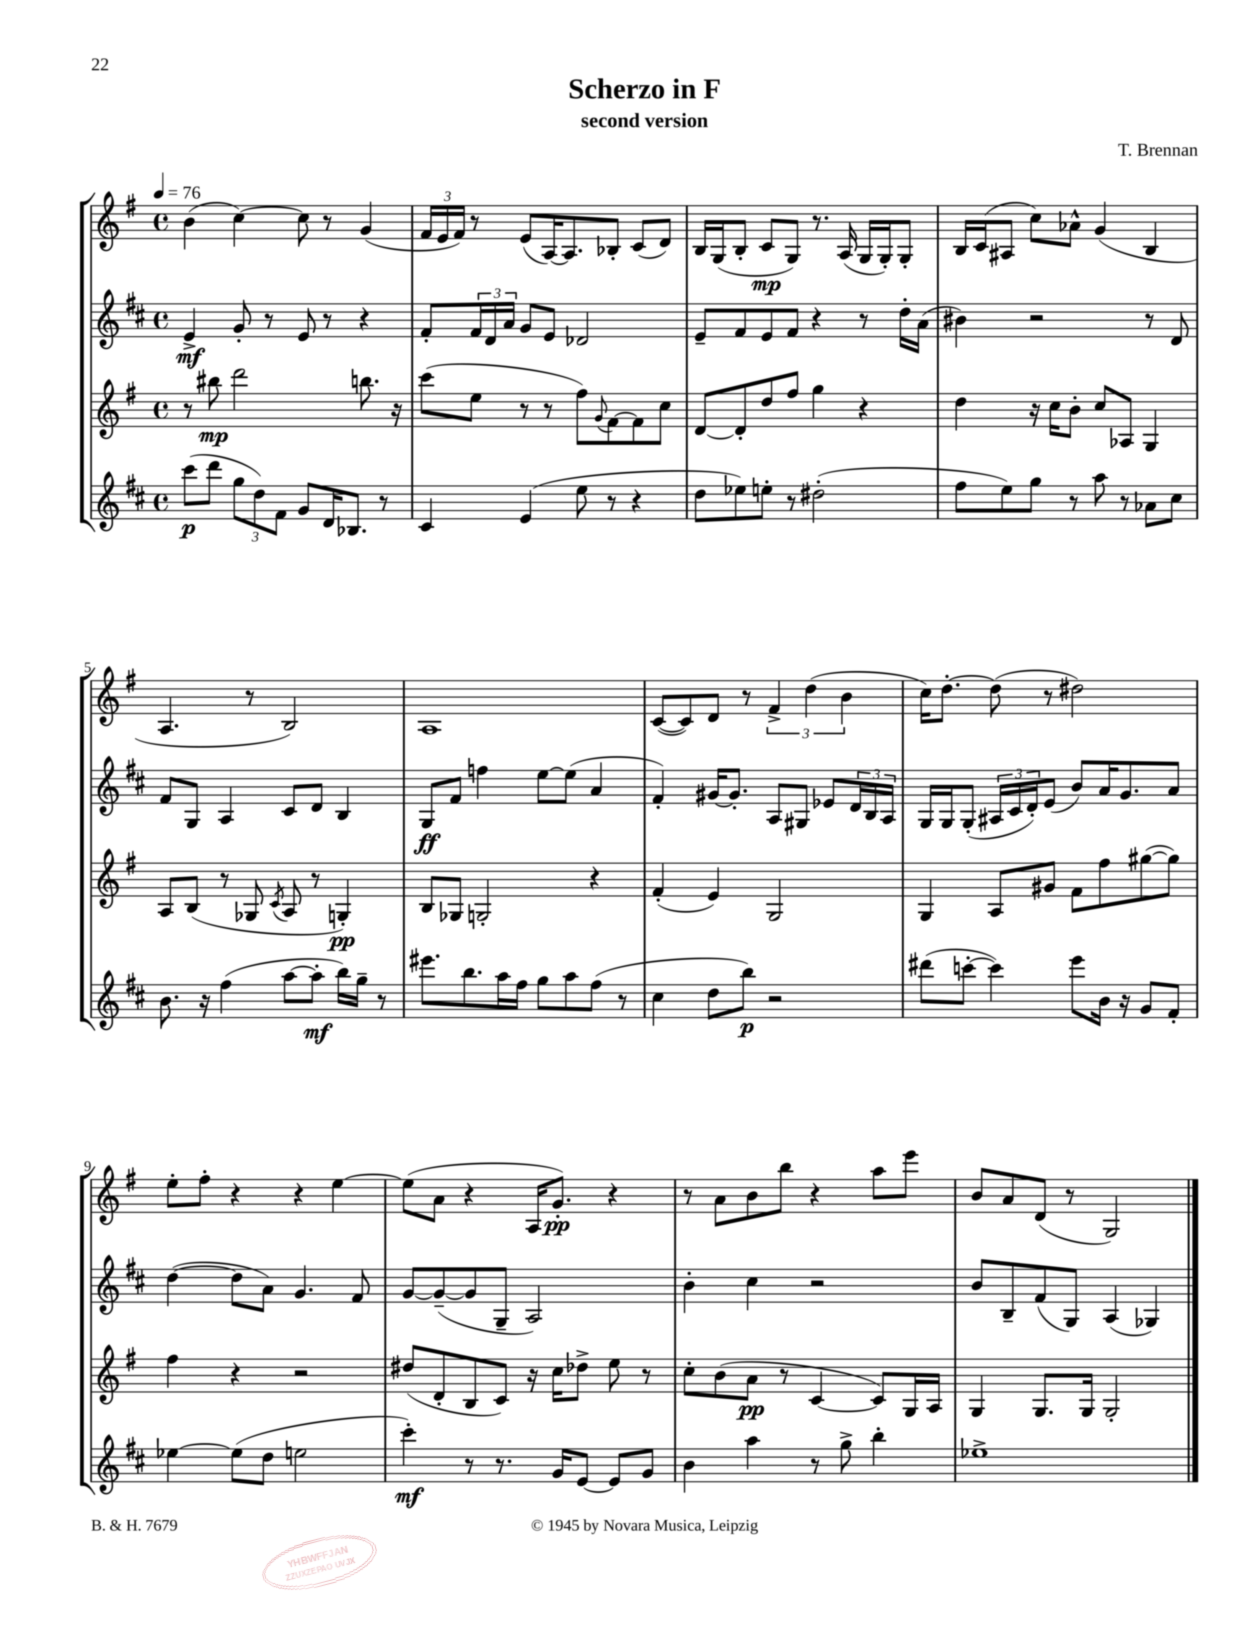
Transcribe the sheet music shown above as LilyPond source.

\header { title = "Scherzo in F" composer = "T. Brennan" subtitle = "second version" }
<<
\new StaffGroup <<
\new Staff = "s0" {
    \clef treble \key g \major \defaultTimeSignature \time 4/4 \tempo 4 = 76
    b'4( c''4~) c''8 r8 g'4( |
    \tuplet 3/2 { fis'16 e'16 fis'16) } r8 e'8( a16~) a8. bes8-. c'8( d'8) |
    b16 g16( b8-. c'8\mp g8) r8. a16( g16 g16-.) g8-. |
    b16 c'16( ais8 c''8) aes'8-^ g'4( b4 |
    a4. r8 b2) |
    a1 |
    c'8~( c'8) d'8 r8 \tuplet 3/2 { fis'4-> d''4( b'4 } |
    c''16) d''8.~-. d''8( r8 dis''2) |
    e''8-. fis''8-. r4 r4 e''4~ |
    e''8( a'8 r4 a16 g'8.-.\pp) r4 |
    r8 a'8 b'8 b''8 r4 a''8 e'''8 |
    b'8 a'8 d'8( r8 g2) \bar "|." |
}
\new Staff = "s1" {
    \clef treble \key d \major \defaultTimeSignature \time 4/4
    e'4->\mf g'8-. r8 e'8 r8 r4 |
    fis'8-. \tuplet 3/2 { fis'16 d'16 a'16 } g'8 e'8 des'2 |
    e'8-- fis'8 e'8 fis'8 r4 r8 d''16-. a'16( |
    bis'4) r2 r8 d'8 |
    fis'8 g8 a4 cis'8 d'8 b4 |
    g8\ff fis'8 f''4 e''8~ e''8( a'4 |
    fis'4-.) gis'16~ gis'8.-. a8 gis8 ees'8 \tuplet 3/2 { d'16 b16 a16 } |
    g16 g16 g8-.( \tuplet 3/2 { ais16 cis'16 d'16-.) } e'8( b'8) a'16 g'8. a'8 |
    d''4~( d''8 a'8) g'4. fis'8 |
    g'8~ g'8~--( g'8 g8-- a2) |
    b'4-. cis''4 r2 |
    b'8 b8-- fis'8( g8) a4( ges4) \bar "|." |
}
\new Staff = "s2" {
    \clef treble \key g \major \defaultTimeSignature \time 4/4
    r8 bis''8\mp d'''2 b''8. r16 |
    c'''8( e''8 r8 r8 fis''8) \appoggiatura { g'8 } fis'8~ fis'8 c''8 |
    d'8~ d'8-. d''8 fis''8 g''4 r4 |
    d''4 r16 c''16 b'8-. c''8 aes8 g4 |
    a8 b8( r8 ges8 \acciaccatura { c'8 } a8 r8 g4-.\pp) |
    b8 ges8 g2-. r4 |
    fis'4-.( e'4) g2 |
    g4 a8 gis'8 fis'8 fis''8 gis''8~( gis''8) |
    fis''4 r4 r2 |
    dis''8( d'8-. b8 c'8) r16 c''16 des''8-> e''8 r8 |
    c''8-. b'8( a'8\pp r8 c'4~ c'8) g16 a16 |
    g4 g8. g16 g2-. \bar "|." |
}
\new Staff = "s3" {
    \clef treble \key d \major \defaultTimeSignature \time 4/4
    cis'''8\p( d'''8 \tuplet 3/2 { g''8 d''8) fis'8 } g'8 d'16 bes8. r8 |
    cis'4 e'4( e''8 r8 r4 |
    d''8 ees''8) e''8-. r8 dis''2-.( |
    fis''8 e''8) g''8 r8 a''8 r8 aes'8 cis''8 |
    b'8. r16 fis''4( a''8~ a''8-.\mf b''16) g''16-- r8 |
    eis'''8. b''8. a''16 fis''16 g''8 a''8 fis''8( r8 |
    cis''4 d''8 b''8\p) r2 |
    dis'''8( c'''8~-. c'''4) e'''8 b'16 r16 g'8 fis'8-. |
    ees''4~ ees''8( d''8 e''2 |
    cis'''4-.\mf) r8 r8. g'16 e'8~ e'8 g'8 |
    b'4 a''4 r8 g''8-> b''4-. |
    ees''1-> \bar "|." |
}
>>
>>
